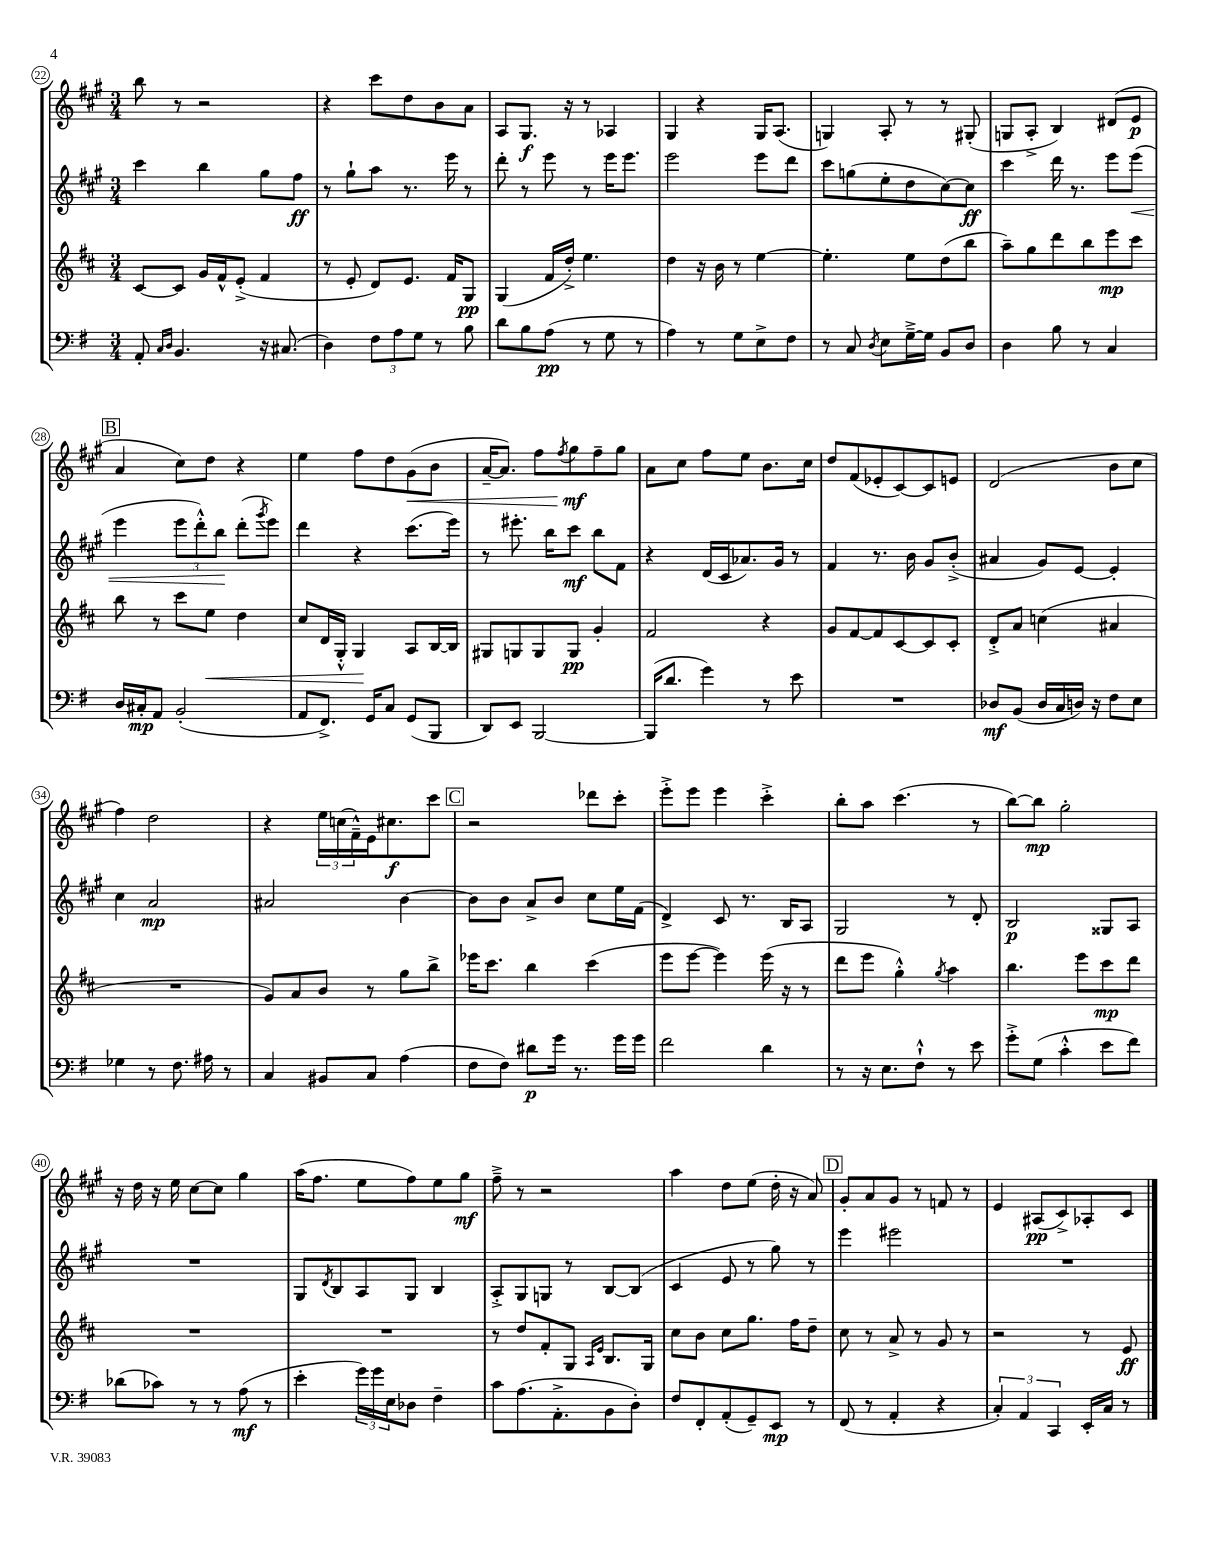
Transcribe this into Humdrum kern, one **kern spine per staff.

**kern	**dynam	**kern	**dynam	**kern	**dynam	**kern	**dynam
*part4	*part4	*part3	*part3	*part2	*part2	*part1	*part1
*staff4	*staff4	*staff3	*staff3	*staff2	*staff2	*staff1	*staff1
*clefF4	*	*clefG2	*	*clefG2	*	*clefG2	*
*k[f#]	*	*k[f#c#]	*	*k[f#c#g#]	*	*k[f#c#g#]	*
*M3/4	*	*M3/4	*	*M3/4	*	*M3/4	*
=22	=22	=22	=22	=22	=22	=22	=22
8AA'/	.	[8c#/L	.	4ccc#\	.	8bb\	.
16qqC/LL	.	.	.	.	.	.	.
16qqD/JJ	.	.	.	.	.	.	.
4.BB/	.	8c#/J]	.	.	.	8r	.
.	.	16g/LL	.	4bb\	.	2r	.
.	.	16f#^^/J	.	.	.	.	.
.	.	(8e'^/J	.	.	.	.	.
16r	.	4f#/	.	8gg#\L	.	.	.
(8.C#X/	.	.	.	.	.	.	.
.	.	.	.	8ff#\J	ff	.	.
=23	=23	=23	=23	=23	=23	=23	=23
4D\)	.	8r	.	8r	.	4r	.
.	.	8e'/	.	8gg#`\L	.	.	.
12F#\L	.	8d/L)	.	8aa\J	.	8ccc#\L	.
12A\	.	.	.	.	.	.	.
.	.	8.e/J	.	8.r	.	8dd\	.
12G\J	.	.	.	.	.	.	.
8r	.	.	.	.	.	8b\	.
.	.	16f#/KL	.	16eee\	.	.	.
8B\	.	8G/J	pp	8r	.	8a\J	.
=24	=24	=24	=24	=24	=24	=24	=24
8d\L	.	(4G/	.	8ddd'\	.	8A/L	.
8B\	.	.	.	8r	.	8.G#/J	f
(8A\J	pp	16f#/LL	.	8eee\	.	.	.
.	.	16dd'^/JJ)	.	.	.	16r	.
8r	.	4.ee\	.	8r	.	8r	.
8G\	.	.	.	16eee\KL	.	4A-X/	.
.	.	.	.	8.eee\J	.	.	.
8r	.	.	.	.	.	.	.
=25	=25	=25	=25	=25	=25	=25	=25
4A\)	.	4dd\	.	2eee\	.	4G#/	.
8r	.	16r	.	.	.	4r	.
.	.	16b\	.	.	.	.	.
8G\L	.	8r	.	.	.	.	.
8E^\	.	[4ee\	.	8eee\L	.	16G#/KL	.
.	.	.	.	.	.	(8.A/J	.
8F#\J	.	.	.	8ddd\J	.	.	.
=26	=26	=26	=26	=26	=26	=26	=26
8r	.	4.ee'\]	.	8ccc#\L	.	4Gn/)	.
8C/	.	.	.	(8ggn\	.	.	.
8qD/	.	.	.	.	.	.	.
8E\L	.	.	.	8ee'\	.	8A'/	.
[16G~^\L	.	8ee\L	.	8dd\	.	8r	.
16G\JJ]	.	.	.	.	.	.	.
8BB/L	.	(8dd\	.	[8cc#\)	.	8r	.
8D/J	.	8bb\J	.	8cc#\J]	ff	(8G#X'/	.
=27	=27	=27	=27	=27	=27	=27	=27
4D\	.	8aa~\L)	.	4ccc#\	.	8Gn/L	.
.	.	8gg\	.	.	.	8A'^/J	.
8B\	.	8ddd\	.	16ddd\	.	4B/)	.
.	.	.	.	8.r	.	.	.
8r	.	8bb\	.	.	.	.	.
4C/	.	8eee\	mp	8eee\L	.	(8d#X/L	.
!	!	!	!	!	!LO:HP:b	!	!
.	.	8ccc#\J	.	(8eee\J	<	8e/J	p
!!LO:LB:g=z
!!LO:REH:place=s1:t=B
=28	=28	=28	=28	=28	=28	=28	=28
16D/LL	.	8bb\	.	4eee\	.	4a/	.
16C#X'/J	mp	.	.	.	.	.	.
8AA/J	.	8r	.	.	.	.	.
(2BB'/	.	8ccc#\L	.	12eee\L	.	8cc#\L)	.
.	.	.	.	12ddd'^^\)	.	.	.
!	!	!	!LO:HP:b	!	!	!	!
.	.	8ee\J	<	.	.	8dd\J	.
.	.	.	.	12bb\J	.	.	.
.	.	4dd\	.	(8ddd'\L	[	4r	.
.	.	.	.	8qggg#/	.	.	.
.	.	.	.	8eee\J)	.	.	.
=29	=29	=29	=29	=29	=29	=29	=29
8AA/L	.	8cc#/L	.	4ddd\	.	4ee\	.
8.FF#^/J)	.	16d/L	.	.	.	.	.
.	.	16G'^^/JJ	.	.	.	.	.
.	.	4G/	.	4r	.	8ff#\L	.
16GG/KL	.	.	.	.	.	.	.
8C/J	.	.	.	.	.	8dd\	.
!	!	!	!	!	!	!	!LO:HP:b
(8GG/L	.	8A/L	[	(8.ccc#\L	.	(8g#\	<
8BBB/J	.	[16B/L	.	.	.	8b\J	.
.	.	16B/JJ]	.	16eee\Jk)	.	.	.
=30	=30	=30	=30	=30	=30	=30	=30
8DD/L)	.	8G#X/L	.	8r	.	[16a~/KL	.
.	.	.	.	.	.	8.a/J])	.
8EE/J	.	8Gn/	.	8.eee#X'\	.	.	.
[2BBB/	.	8G/	.	.	.	8ff#\L	.
.	.	.	.	16bb\KL	.	.	.
.	.	.	.	.	.	8qff#/	.
.	.	8G/J	pp	8ccc#\J	mf	8gg#\	mf
.	.	4g'/	.	8bb\L	.	8ff#~\	[
.	.	.	.	8f#\J	.	8gg#\J	.
=31	=31	=31	=31	=31	=31	=31	=31
(16BBB/KL]	.	2f#/	.	4r	.	8a\L	.
8.d/J	.	.	.	.	.	.	.
.	.	.	.	.	.	8cc#\J	.
4g\)	.	.	.	(16d/LL	.	8ff#\L	.
.	.	.	.	16c#/J	.	.	.
.	.	.	.	8.a-X/)	.	8ee\J	.
8r	.	4r	.	.	.	8.b\L	.
.	.	.	.	16g#/Jk	.	.	.
8e\	.	.	.	8r	.	.	.
.	.	.	.	.	.	16cc#\Jk	.
=32	=32	=32	=32	=32	=32	=32	=32
2.r	.	8g/L	.	4f#/	.	8dd/L	.
.	.	[8f#/	.	.	.	(8f#/	.
.	.	8f#/]	.	8.r	.	8e-X'/	.
.	.	[8c#/	.	.	.	[8c#/)	.
.	.	.	.	16b\	.	.	.
.	.	8c#/]	.	8g#/L	.	8c#/]	.
.	.	8c#'/J	.	(8b'^/J	.	8en/J	.
=33	=33	=33	=33	=33	=33	=33	=33
8D-X/L	mf	8d'^/L	.	4a#X/	.	(2d/	.
(8BB/J	.	8a/J	.	.	.	.	.
16D-/LL	.	(4ccn\	.	8g#/L)	.	.	.
16C/	.	.	.	.	.	.	.
16Dn/JJ)	.	.	.	[8e/J	.	.	.
16r	.	.	.	.	.	.	.
8F#\L	.	4a#X/	.	4e'/]	.	8b\L	.
8E\J	.	.	.	.	.	8cc#\J	.
!!LO:LB:g=z
=34	=34	=34	=34	=34	=34	=34	=34
4G-X\	.	2.r	.	4cc#\	.	4ff#\)	.
8r	.	.	.	2a/	mp	2dd\	.
8.F#\	.	.	.	.	.	.	.
16A#X\	.	.	.	.	.	.	.
8r	.	.	.	.	.	.	.
=35	=35	=35	=35	=35	=35	=35	=35
4C/	.	8g/L)	.	2a#X/	.	4r	.
.	.	8a/	.	.	.	.	.
8BB#X/L	.	8b/J	.	.	.	24ee\LL	.
.	.	.	.	.	.	(24ccn\	.
.	.	.	.	.	.	24f#~^^\)	.
8C/J	.	8r	.	.	.	16e\J	.
.	.	.	.	.	.	8.cc#X\	f
(4A\	.	8gg\L	.	[4b\	.	.	.
.	.	8bb^\J	.	.	.	8ccc#\J	.
!!LO:REH:place=s1:t=C
=36	=36	=36	=36	=36	=36	=36	=36
8F#\L	.	16eee-X\KL	.	8b\L]	.	2r	.
.	.	8.ccc#\J	.	.	.	.	.
8F#\J)	.	.	.	8b\J	.	.	.
8d#X\L	p	4bb\	.	8a^/L	.	.	.
16g\Jk	.	.	.	8b/J	.	.	.
8.r	.	.	.	.	.	.	.
.	.	(4ccc#\	.	8cc#\L	.	8ddd-X\L	.
16g\LL	.	.	.	16ee\L	.	8ccc#'\J	.
16g\JJ	.	.	.	(16f#\JJ	.	.	.
=37	=37	=37	=37	=37	=37	=37	=37
2f#\	.	8eee\L	.	4d^/)	.	8eee'^\L	.
.	.	[8eee\J	.	.	.	8eee\J	.
.	.	4eee\])	.	8c#/	.	4eee\	.
.	.	.	.	8.r	.	.	.
4d\	.	(16eee\	.	.	.	4ccc#'^\	.
.	.	16r	.	16B/KL	.	.	.
.	.	8r	.	8A/J	.	.	.
=38	=38	=38	=38	=38	=38	=38	=38
8r	.	8ddd\L	.	2G#/	.	8bb'\L	.
16r	.	8eee\J	.	.	.	8aa\J	.
8.E\L	.	.	.	.	.	.	.
.	.	4gg'^^\)	.	.	.	(4.ccc#\	.
8F#`^^\J	.	.	.	.	.	.	.
.	.	8qgg/	.	.	.	.	.
8r	.	4aa\	.	8r	.	.	.
8e\	.	.	.	8d'/	.	8r	.
=39	=39	=39	=39	=39	=39	=39	=39
8g'^\L	.	4.bb\	.	2B/	p	[8bb\L)	.
(8G\J	.	.	.	.	.	8bb\J]	mp
4c'^^\	.	.	.	.	.	2gg#'\	.
.	.	8eee\L	.	.	.	.	.
8e\L	.	8ccc#\	mp	8G##X/L	.	.	.
8f#\J)	.	8ddd\J	.	8A/J	.	.	.
!!LO:LB:g=z
=40	=40	=40	=40	=40	=40	=40	=40
(8d-X\L	.	2.r	.	2.r	.	16r	.
.	.	.	.	.	.	16dd\	.
8c-X\J)	.	.	.	.	.	16r	.
.	.	.	.	.	.	16ee\	.
8r	.	.	.	.	.	[8cc#\L	.
8r	.	.	.	.	.	8cc#\J]	.
(8A\	mf	.	.	.	.	4gg#\	.
8r	.	.	.	.	.	.	.
=41	=41	=41	=41	=41	=41	=41	=41
4e'\	.	2.r	.	8G#/L	.	(16aa\KL	.
.	.	.	.	.	.	8.ff#\J	.
.	.	.	.	8qd/	.	.	.
.	.	.	.	8B/	.	.	.
24g\LL)	.	.	.	8A/	.	8ee\L	.
24g\	.	.	.	.	.	.	.
24E\J	.	.	.	.	.	.	.
8D-X\J	.	.	.	8G#/J	.	8ff#\)	.
4F#~\	.	.	.	4B/	.	8ee\	.
.	.	.	.	.	.	8gg#\J	mf
=42	=42	=42	=42	=42	=42	=42	=42
8c\L	.	8r	.	8A'^/L	.	8ff#~^\	.
(8.A\	.	8dd/L	.	8G#/	.	8r	.
.	.	8f#'/	.	8Gn/J	.	2r	.
8.AA'^\	.	.	.	.	.	.	.
.	.	8G/J	.	8r	.	.	.
.	.	16qqA/LL	.	.	.	.	.
.	.	16qqe/JJ	.	.	.	.	.
8BB\	.	8.B/L	.	[8B/L	.	.	.
8D'\J)	.	.	.	(8B/J]	.	.	.
.	.	16G/Jk	.	.	.	.	.
=43	=43	=43	=43	=43	=43	=43	=43
8F#/L	.	8cc#\L	.	4c#/	.	4aa\	.
8FF#'/	.	8b\J	.	.	.	.	.
(8AA'/	.	8cc#\L	.	8e/	.	8dd\L	.
8GG~/)	.	8.gg\J	.	8r	.	(8ee\J	.
8EE/J	mp	.	.	8gg#\)	.	16dd'\	.
.	.	16ff#\KL	.	.	.	16r	.
8r	.	8dd~\J	.	8r	.	8a/)	.
!!LO:REH:place=s1:t=D
=44	=44	=44	=44	=44	=44	=44	=44
(8FF#/	.	8cc#\	.	4eee\	.	8g#'/L	.
8r	.	8r	.	.	.	8a/	.
4AA'/	.	8a^/	.	2eee#X\	.	8g#/J	.
.	.	8r	.	.	.	8r	.
4r	.	8g/	.	.	.	8fn/	.
.	.	8r	.	.	.	8r	.
=45	=45	=45	=45	=45	=45	=45	=45
6C'/)	.	2r	.	2.r	.	4e/	.
6AA/	.	.	.	.	.	.	.
.	.	.	.	.	.	(8A#X/L	pp
6CC/	.	.	.	.	.	.	.
.	.	.	.	.	.	8c#^/)	.
16EE'/LL	.	8r	.	.	.	8A-X'/	.
16C/JJ	.	.	.	.	.	.	.
8r	.	8e/	ff	.	.	8c#/J	.
==	==	==	==	==	==	==	==
*-	*-	*-	*-	*-	*-	*-	*-
